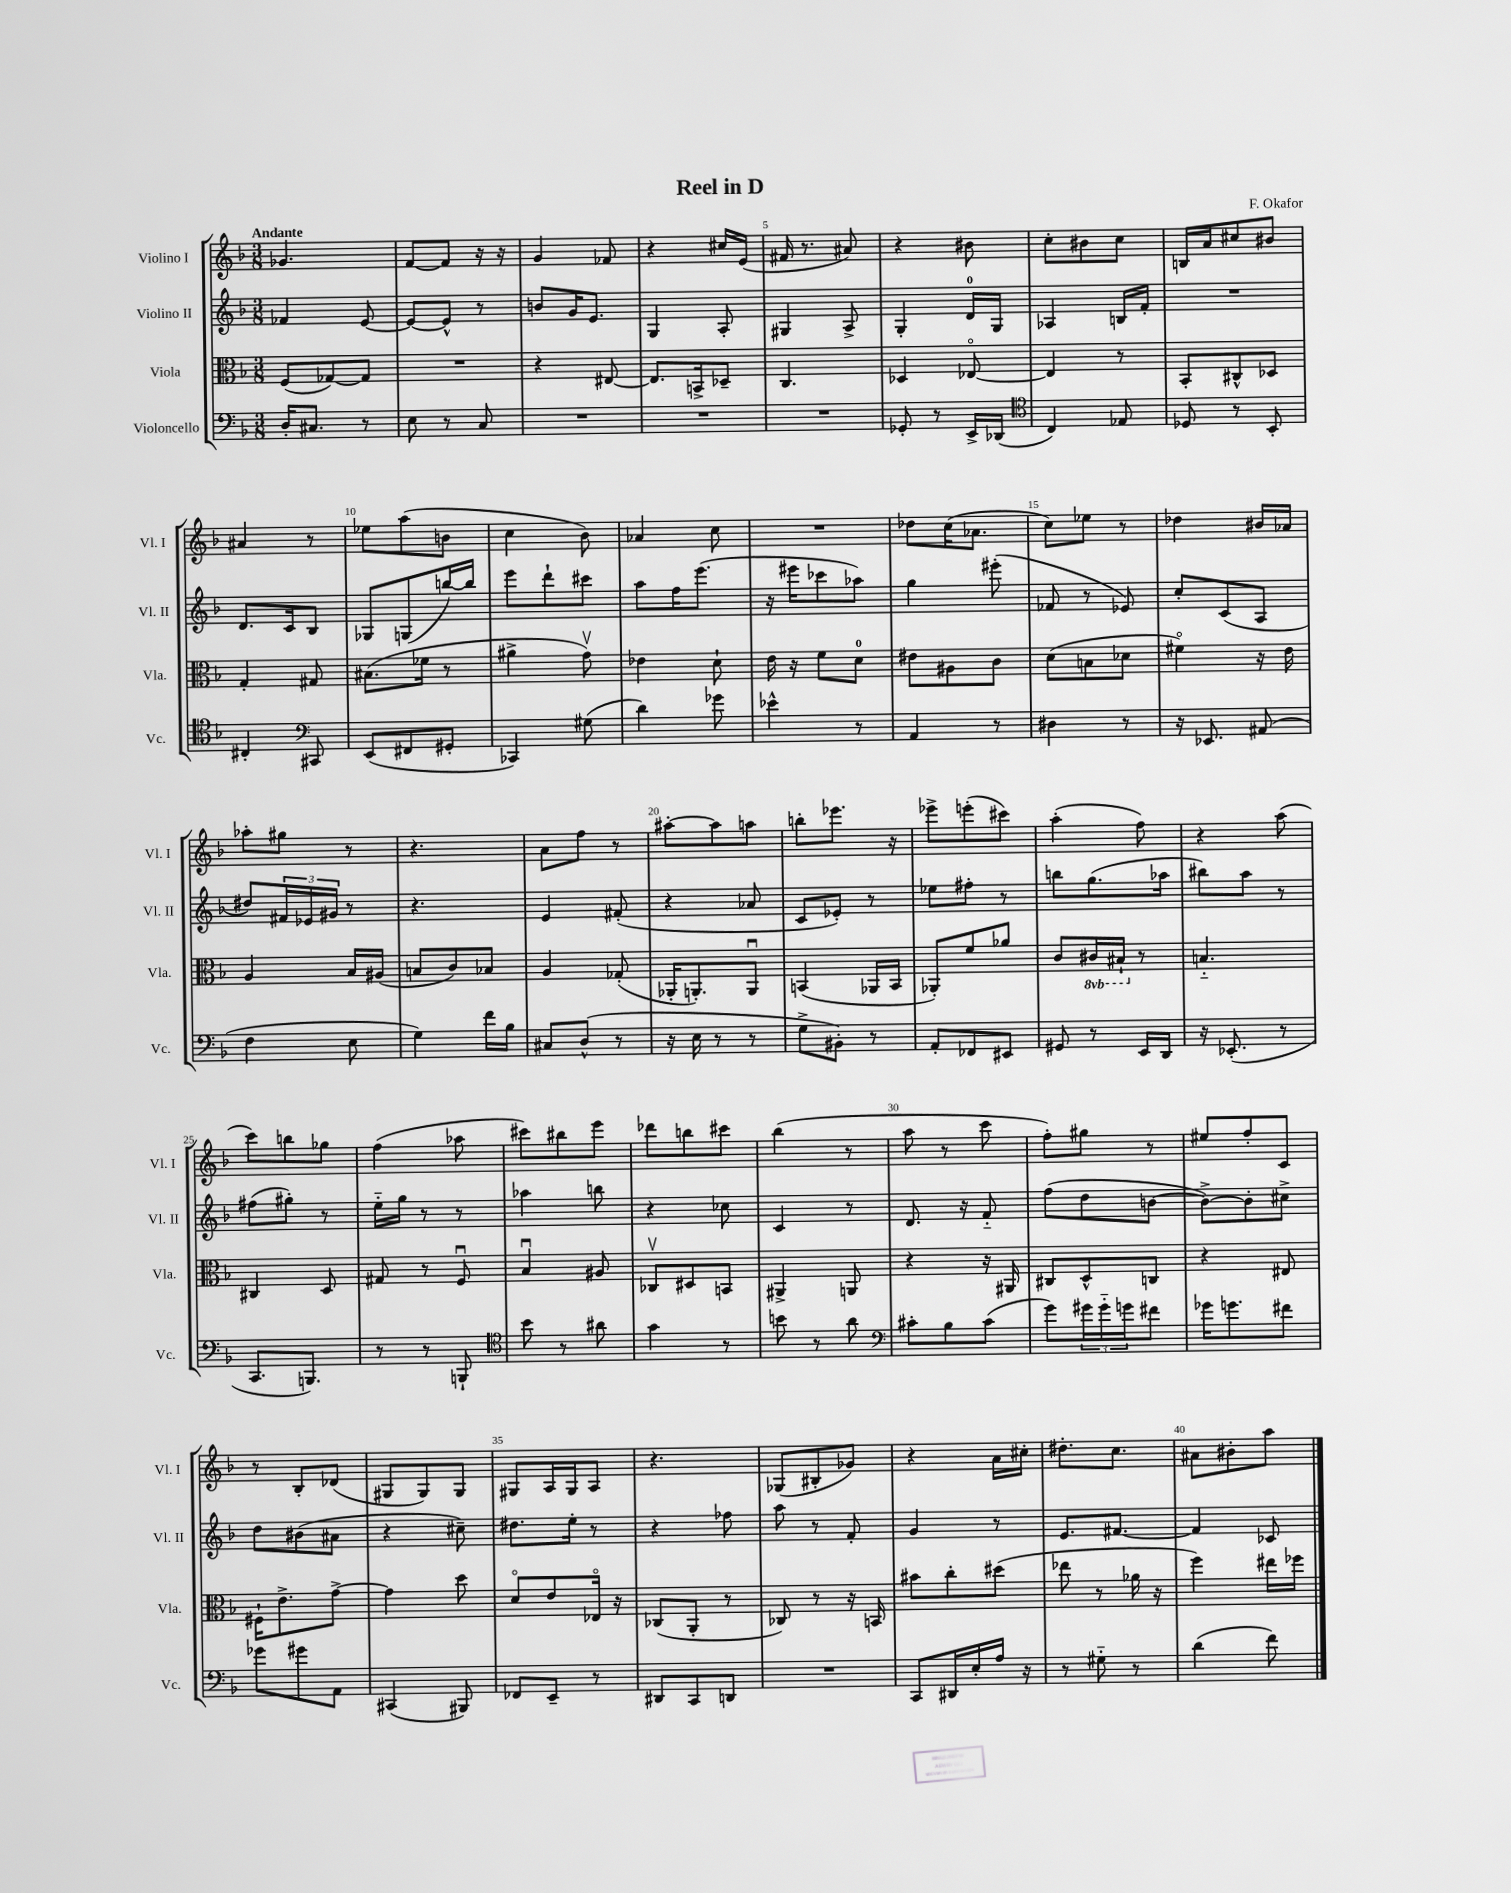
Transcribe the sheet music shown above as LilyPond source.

\header { title = "Reel in D" composer = "F. Okafor" }
<<
\new StaffGroup <<
\new Staff = "s0" \with { instrumentName = "Violino I" shortInstrumentName = "Vl. I" } {
    \clef treble \key f \major \numericTimeSignature \time 3/8 \tempo "Andante"
    ges'4. |
    f'8~ f'8 r16 r16 |
    g'4 fes'8 |
    r4 cis''16 e'16( |
    fis'16 r8. ais'8) |
    r4 bis'8 |
    c''8-. bis'8 c''8 |
    b16 a'16 cis''8 bis'8 |
    ais'4 r8 |
    ees''8 a''8( b'8 |
    c''4 bes'8) |
    aes'4 c''8 |
    R4. |
    des''8 c''16( aes'8. |
    c''8) ees''8 r8 |
    des''4 bis'16 aes'16 |
    aes''8-. gis''8 r8 |
    r4. |
    a'8 f''8 r8 |
    ais''8~-. ais''8 a''8 |
    b''8-. ees'''8. r16 |
    ees'''8-> e'''8-.( cis'''8) |
    a''4-.( f''8) |
    r4 a''8( |
    c'''8) b''8 ges''8 |
    f''4( aes''8 |
    cis'''8) bis''8 e'''8 |
    des'''8 b''8 cis'''8 |
    bes''4( r8 |
    a''8 r8 c'''8 |
    f''8-.) gis''8 r8 |
    eis''8 f''8-. c'8 |
    r8 bes8-. des'8( |
    gis8 gis8) gis8 |
    gis8 a16 gis16 a8 |
    r4. |
    ges8( bis8-. ges'8) |
    r4 a'16 cis''16-. |
    dis''8.-. c''8. |
    ais'8 bis'8-. a''8 \bar "|." |
}
\new Staff = "s1" \with { instrumentName = "Violino II" shortInstrumentName = "Vl. II" } {
    \clef treble \key f \major \numericTimeSignature \time 3/8
    fes'4 e'8~ |
    e'8~ e'8-^ r8 |
    b'8 g'16 e'8. |
    g4 a8-. |
    gis4 a8-> |
    g4-. d'16-0 g16 |
    aes4 b16 f'16-. |
    R4. |
    d'8. c'16 bes8 |
    ges8 g8( b''16~) b''16 |
    e'''8 d'''8-! cis'''8 |
    a''8 f''16 e'''8.( |
    r16 eis'''16 ces'''8 aes''8) |
    g''4 eis'''8-.( |
    fes'8 r8 ees'8) |
    c''8-. c'8( a8 |
    dis''8) \tuplet 3/2 { fis'16 ees'16 gis'16 } r8 |
    r4. |
    e'4 fis'8-.( |
    r4 aes'8 |
    c'8 ees'8-.) r8 |
    ees''8 fis''8-. r8 |
    b''8 g''8.( aes''16 |
    bis''8) a''8 r8 |
    fis''8( gis''8-.) r8 |
    e''16-_ g''16 r8 r8 |
    aes''4 b''8 |
    r4 ces''8 |
    c'4 r8 |
    d'8. r16 f'8-_ |
    f''8( d''8 b'8~ |
    b'8~->) b'8-. cis''8-> |
    d''8 bis'8( ais'8 |
    r4 cis''8--) |
    dis''8. e''16-. r8 |
    r4 fes''8 |
    a''8 r8 f'8-. |
    g'4 r8 |
    e'8. fis'8.~ |
    fis'4 ces'8 \bar "|." |
}
\new Staff = "s2" \with { instrumentName = "Viola" shortInstrumentName = "Vla." } {
    \clef alto \key f \major \numericTimeSignature \time 3/8 \set Staff.ottavationMarkups = #ottavation-simple-ordinals
    f8( ges8~) ges8 |
    R4. |
    r4 eis8~ |
    eis8. b,16-> des8-- |
    c4. |
    des4 ees8~\flageolet |
    ees4 r8 |
    bes,8-. cis8-^ des8 |
    g4-. gis8 |
    bis8.( fes'16 r8 |
    ais'4-> g'8\upbow) |
    ees'4 d'8-! |
    e'16 r16 f'8 d'8-0 |
    eis'8 ais8 c'8 |
    d'8( b8 des'8 |
    fis'4\flageolet) r16 e'16 |
    a4 bes16 ais16( |
    b8 c'8) bes8 |
    a4 ges8-.( |
    aes,16-. a,8.-.) a,8\downbow |
    b,4( aes,16 b,16 |
    aes,8-.) f'8 aes'8 |
    c'8 \ottava #-1 cis16 bis,16-! \ottava #0 r8 |
    b4.-_ |
    cis4 d8 |
    gis8 r8 f8\downbow |
    bes4\downbow ais8 |
    ces8\upbow dis8 b,8 |
    ais,4-> a,8 |
    r4 r16 ais,16 |
    cis8 d8-^ c8 |
    r4 eis8 |
    fis16-! e'8.-> g'8~-> |
    g'4 d''8 |
    d'8\flageolet e'8 ees16\flageolet r16 |
    ces8( a,8-. r8 |
    ces8) r8 r16 b,16 |
    bis'8 c''8-. dis''8( |
    ees''8 r8 aes'16 r16 |
    f''4) eis''16 fes''16 \bar "|." |
}
\new Staff = "s3" \with { instrumentName = "Violoncello" shortInstrumentName = "Vc." } {
    \clef bass \key f \major \numericTimeSignature \time 3/8
    d16-. cis8. r8 |
    e8 r8 c8 |
    R4. |
    R4. |
    R4. |
    ges,8-. r8 e,16-> des,16( |
    \clef tenor c4) ees8 |
    des8 r8 bes,8-. |
    cis4-. \clef bass cis,8 |
    e,8( fis,8 gis,8-. |
    ces,4) gis8( |
    d'4) ges'8 |
    ees'4-^ r8 |
    a,4 r8 |
    dis4 r8 |
    r16 ees,8. ais,8( |
    f4 e8 |
    g4) f'16 bes16 |
    cis8 d8-^( r8 |
    r16 e16 r8 r8 |
    g8-> bis,8-.) r8 |
    a,8-. fes,8 eis,8 |
    gis,8 r8 e,16 d,16 |
    r16 ees,8.-.( r8 |
    c,8. b,,8.) |
    r8 r8 b,,8-! |
    \clef tenor bes'8 r8 ais'8 |
    g'4 r8 |
    b'8 r8 a'8 |
    \clef bass cis'8-. bes8 cis'8( |
    g'8) \tuplet 3/2 { gis'16 gis'16-_ g'16 } fis'8 |
    ges'16 g'8. fis'8 |
    ges'8 gis'8 a,8 |
    cis,4( bis,,8) |
    fes,8 e,8-- r8 |
    dis,8 c,8 d,8 |
    R4. |
    c,8 dis,16 e16-. a16 r16 |
    r8 gis8-_ r8 |
    d'4( f'8) \bar "|." |
}
>>
>>
\layout { \context { \Score \override BarNumber.break-visibility = ##(#f #t #t) barNumberVisibility = #(every-nth-bar-number-visible 5) } }
